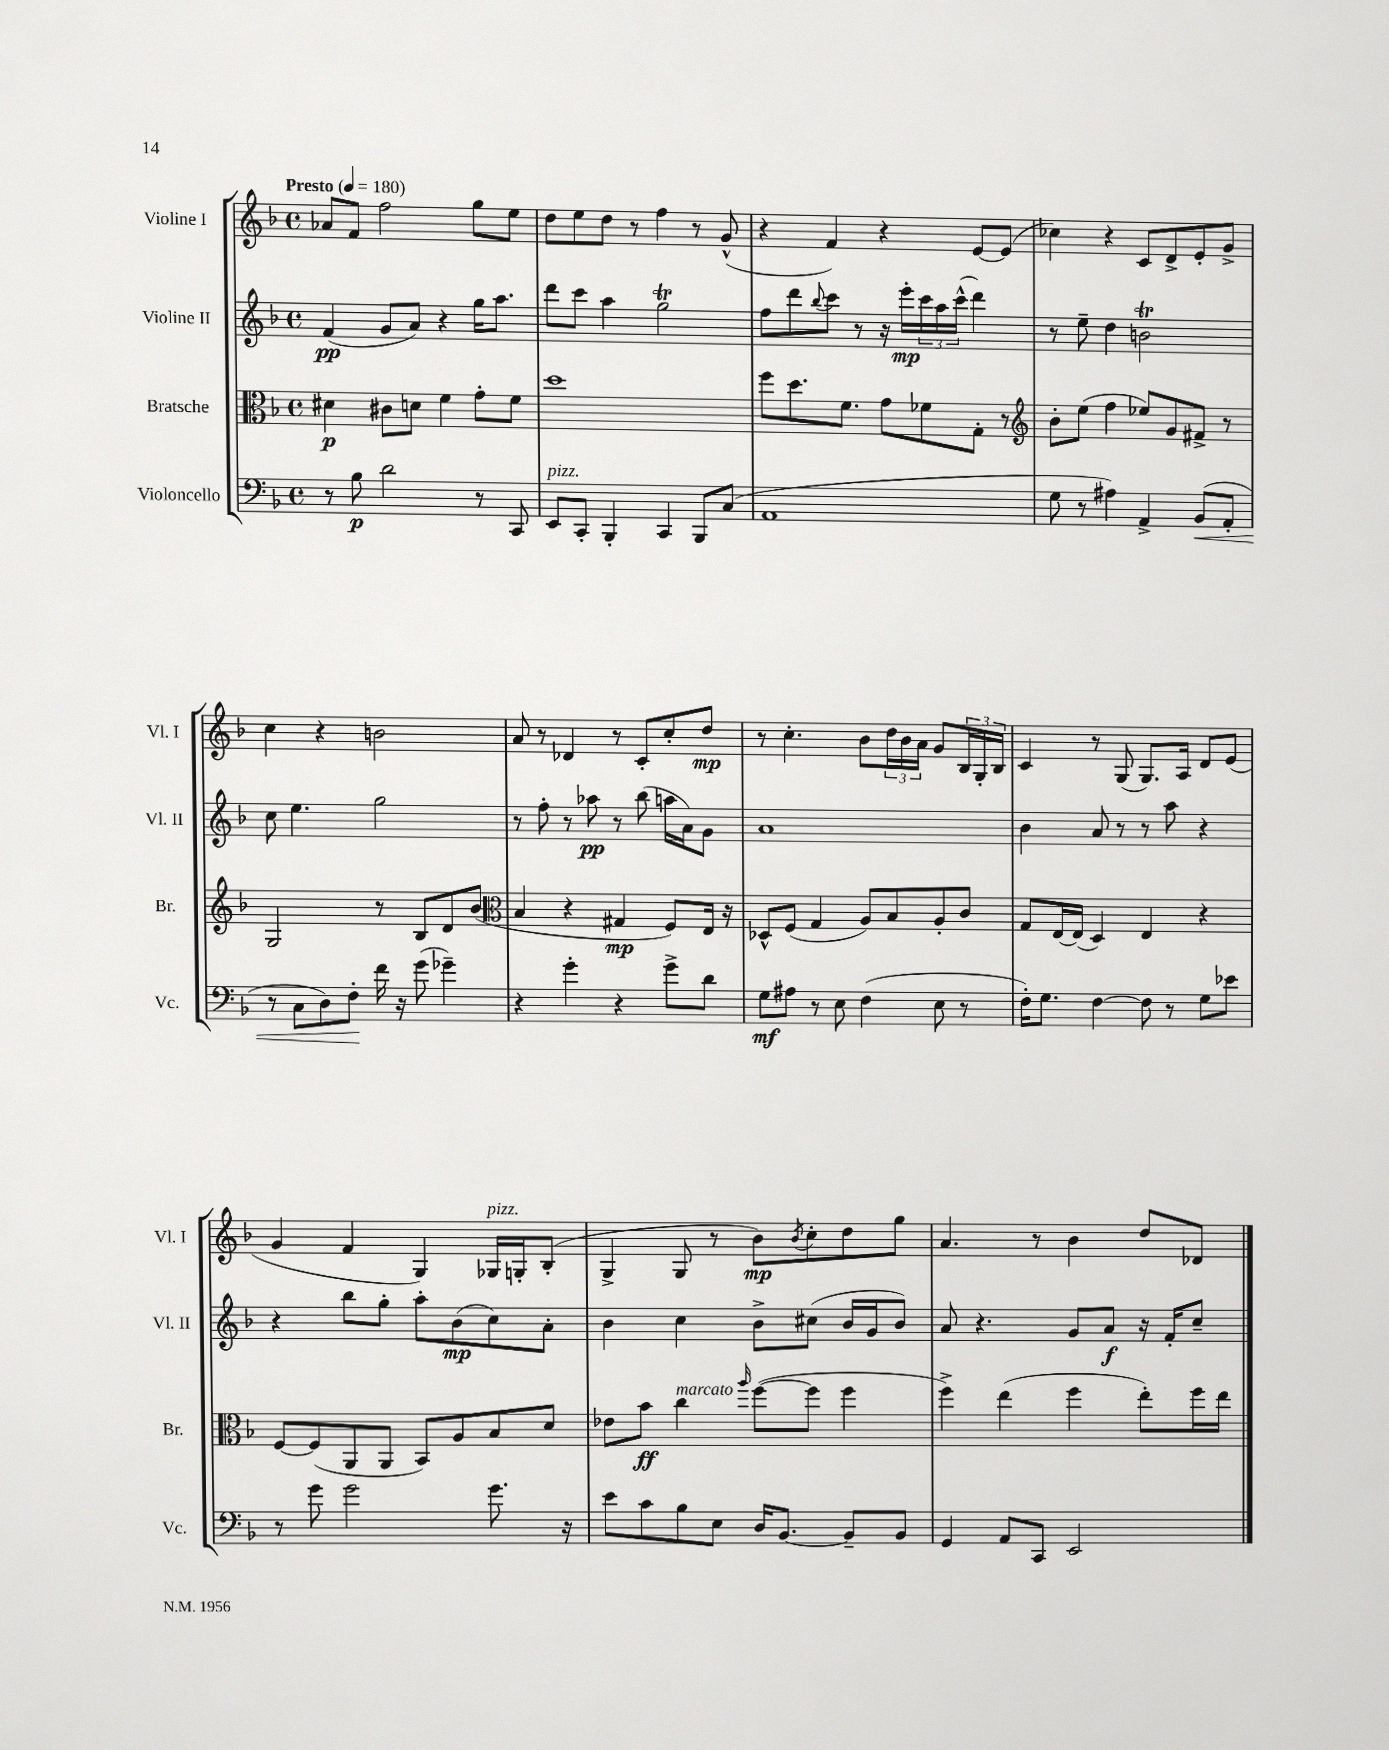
<<
\new StaffGroup <<
\new Staff = "s0" \with { instrumentName = "Violine I" shortInstrumentName = "Vl. I" } {
    \clef treble \key f \major \defaultTimeSignature \time 4/4 \tempo "Presto" 4 = 180
    aes'8 f'8 f''2 g''8 e''8 |
    d''8 e''8 d''8 r8 f''4 r8 g'8-^( |
    r4 f'4) r4 e'8~ e'8( |
    ces''4) r4 c'8 d'8-> e'8-. g'8-> |
    c''4 r4 b'2 |
    a'8 r8 des'4 r8 c'8-. c''8-. d''8\mp |
    r8 c''4.-. bes'8 \tuplet 3/2 { d''16 bes'16 a'16 } g'8 \tuplet 3/2 { bes16 g16-. bes16 } |
    c'4 r8 g8( g8.) a16 d'8 e'8( |
    g'4 f'4 g4) ges16^\markup { \italic "pizz." } g16-. bes8-.( |
    g4-> g8 r8 bes'8\mp) \acciaccatura { bes'8 } c''8-. d''8 g''8 |
    a'4. r8 bes'4 d''8 des'8 \bar "|." |
}
\new Staff = "s1" \with { instrumentName = "Violine II" shortInstrumentName = "Vl. II" } {
    \clef treble \key f \major \defaultTimeSignature \time 4/4
    f'4\pp( g'8 a'8) r4 g''16 a''8. |
    d'''8 c'''8 a''4 g''2\trill |
    f''8 d'''8 \appoggiatura { bes''8 } c'''8 r8 r16 e'''16-.\mp \tuplet 3/2 { c'''16 a''16 c'''16-^( } d'''4) |
    r8 e''8-- d''4 b'2\trill |
    c''8 e''4. g''2 |
    r8 f''8-. r8 aes''8\pp r8 bes''8( a''16 a'16) g'8 |
    a'1 |
    bes'4 a'8 r8 r8 a''8 r4 |
    r4 bes''8 g''8-. a''8-. bes'8\mp( c''8) a'8-. |
    bes'4 c''4 bes'8-> cis''8( bes'16 g'16 bes'8) |
    a'8 r4. g'8 a'8\f r16 f'16-. c''8-- \bar "|." |
}
\new Staff = "s2" \with { instrumentName = "Bratsche" shortInstrumentName = "Br." } {
    \clef alto \key f \major \defaultTimeSignature \time 4/4
    dis'4\p cis'8 d'8 f'4 g'8-. f'8 |
    d''1 |
    f''8 d''8. f'8. g'8 fes'8 g8-. r8 |
    \clef treble bes'8-. e''8( f''4 ees''8) g'8 fis'8-> r8 |
    g2 r8 bes8 d'8 bes'8( |
    \clef alto bes4 r4 gis4\mp f8) e16 r16 |
    des8-^ f8( g4 a8) bes8 a8-. c'8 |
    g8 e16~ e16( d4) e4 r4 |
    f8~ f8( a,8 a,8 bes,8) a8 bes8 d'8 |
    ees'8 bes'8\ff c''4^\markup { \italic "marcato" } \grace { a''16 } f''8~( f''8 f''4 |
    f''4->) e''4( f''4 e''8-.) f''16 e''16 \bar "|." |
}
\new Staff = "s3" \with { instrumentName = "Violoncello" shortInstrumentName = "Vc." } {
    \clef bass \key f \major \defaultTimeSignature \time 4/4
    r8 bes8\p d'2 r8 c,8 |
    e,8^\markup { \italic "pizz." } c,8-. bes,,4-. c,4 bes,,8 c8( |
    a,1 |
    g8 r8 ais4) a,4-> bes,8\<( a,8-. |
    r8 c8 d8) f8-.\! f'16 r16 g'8( ges'4--) |
    r4 g'4-. r4 g'8-> d'8 |
    g8\mf ais8 r8 e8 f4( e8 r8 |
    f16-.) g8. f4~ f8 r8 g8 ees'8 |
    r8 g'8 g'2 g'8. r16 |
    e'8 c'8 bes8 e8 d16 bes,8.~ bes,8-- bes,8 |
    g,4 a,8 c,8 e,2 \bar "|." |
}
>>
>>
\layout { \context { \Score \remove "Bar_number_engraver" } }
